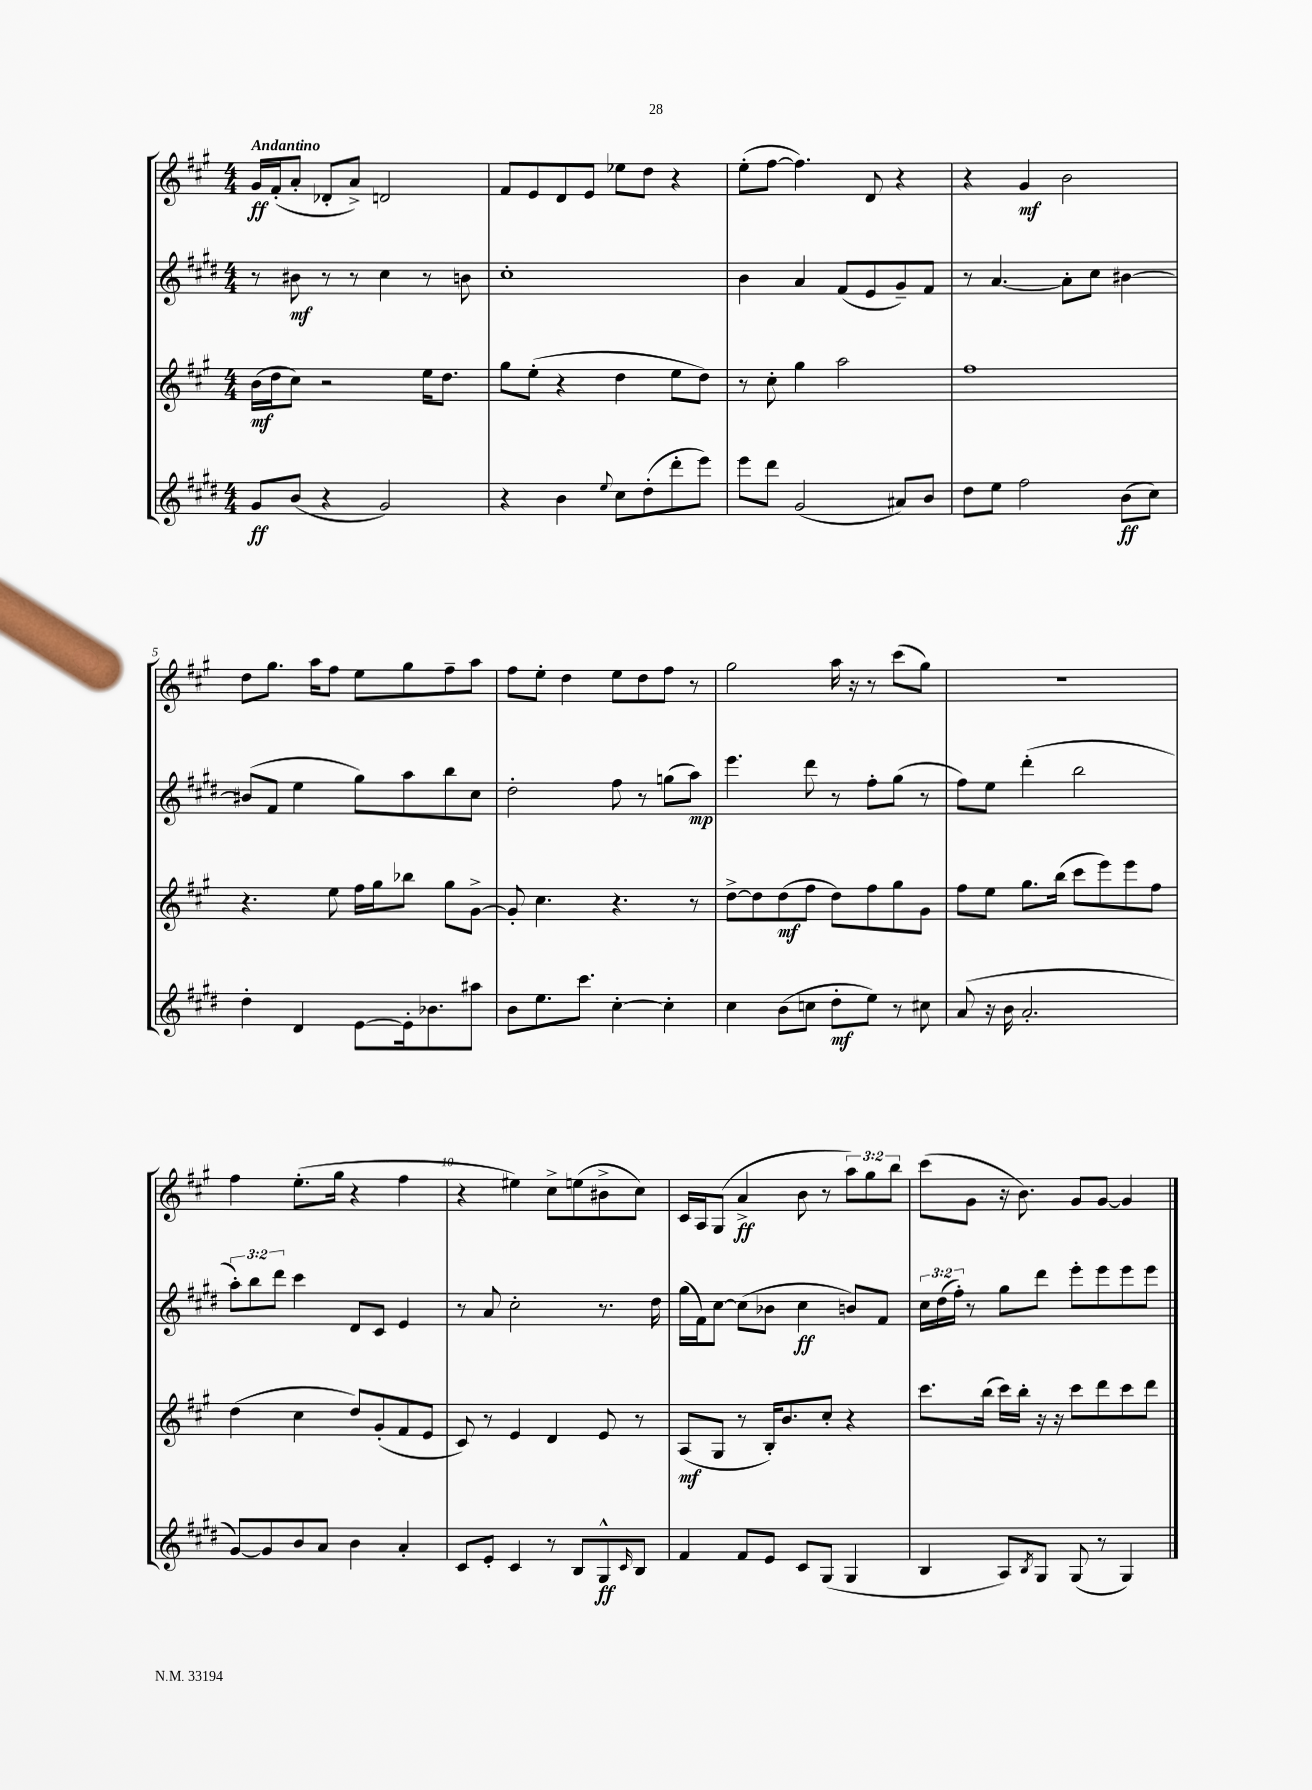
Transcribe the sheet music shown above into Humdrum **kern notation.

**kern	**dynam	**kern	**dynam	**kern	**dynam	**kern	**dynam
*part4	*part4	*part3	*part3	*part2	*part2	*part1	*part1
*staff4	*staff4	*staff3	*staff3	*staff2	*staff2	*staff1	*staff1
*clefG2	*	*clefG2	*	*clefG2	*	*clefG2	*
*k[f#c#g#d#]	*	*k[f#c#g#]	*	*k[f#c#g#d#]	*	*k[f#c#g#]	*
*M4/4	*	*M4/4	*	*M4/4	*	*M4/4	*
=1	=1	=1	=1	=1	=1	=1	=1
!	!	!	!	!	!	!LO:TX:a:B:t=Andantino	!
8g#/L	ff	(16b\LL	mf	8r	.	16g#/LL	ff
.	.	16dd\J	.	.	.	(16f#'/J	.
(8b/J	.	8cc#\J)	.	8b#X\	mf	8a'/J	.
4r	.	2r	.	8r	.	8d-X'/L	.
.	.	.	.	8r	.	8a^/J)	.
2g#/)	.	.	.	4cc#\	.	2dn/	.
.	.	16ee\KL	.	8r	.	.	.
.	.	8.dd\J	.	.	.	.	.
.	.	.	.	8bn\	.	.	.
=2	=2	=2	=2	=2	=2	=2	=2
4r	.	8gg#\L	.	1cc#'	.	8f#/L	.
.	.	(8ee'\J	.	.	.	8e/	.
4b\	.	4r	.	.	.	8d/	.
.	.	.	.	.	.	8e/J	.
8qqee/	.	.	.	.	.	.	.
8cc#\L	.	4dd\	.	.	.	8ee-X\L	.
(8dd#'\	.	.	.	.	.	8dd\J	.
8ddd#'\	.	8ee\L	.	.	.	4r	.
8eee\J)	.	8dd\J)	.	.	.	.	.
=3	=3	=3	=3	=3	=3	=3	=3
8eee\L	.	8r	.	4b\	.	(8ee'\L	.
8ddd#\J	.	8cc#'\	.	.	.	[8ff#\J	.
(2g#/	.	4gg#\	.	4a/	.	4.ff#\])	.
.	.	2aa\	.	(8f#/L	.	.	.
.	.	.	.	8e/	.	8d/	.
8a#X/L)	.	.	.	8g#~/)	.	4r	.
8b/J	.	.	.	8f#/J	.	.	.
=4	=4	=4	=4	=4	=4	=4	=4
8dd#\L	.	1ff#	.	8r	.	4r	.
8ee\J	.	.	.	[4.a/	.	.	.
2ff#\	.	.	.	.	.	4g#/	mf
.	.	.	.	8a'\L]	.	2b\	.
.	.	.	.	8cc#\J	.	.	.
(8b\L	ff	.	.	[4b#X\	.	.	.
8cc#\J)	.	.	.	.	.	.	.
!!LO:LB:g=z
=5	=5	=5	=5	=5	=5	=5	=5
4dd#'\	.	4.r	.	(8b#X/L]	.	8dd\L	.
.	.	.	.	8f#/J	.	8.gg#\J	.
4d#/	.	.	.	4ee\	.	.	.
.	.	.	.	.	.	16aa\KL	.
.	.	8ee\	.	.	.	8ff#\J	.
[8e\L	.	16ff#\LL	.	8gg#\L)	.	8ee\L	.
.	.	16gg#\J	.	.	.	.	.
16e'\k]	.	8bb-X\J	.	8aa\	.	8gg#\	.
8.b-X\	.	.	.	.	.	.	.
.	.	8gg#\L	.	8bb\	.	8ff#~\	.
8aa#X\J	.	[8g#^\J	.	8cc#\J	.	8aa\J	.
=6	=6	=6	=6	=6	=6	=6	=6
8b\L	.	8g#'/]	.	2dd#'\	.	8ff#\L	.
8.ee\	.	4.cc#\	.	.	.	8ee'\J	.
.	.	.	.	.	.	4dd\	.
8.ccc#\J	.	.	.	.	.	.	.
[4cc#'\	.	4.r	.	8ff#\	.	8ee\L	.
.	.	.	.	8r	.	8dd\	.
4cc#'\]	.	.	.	(8ggn\L	.	8ff#\J	.
.	.	8r	.	8aa\J)	mp	8r	.
=7	=7	=7	=7	=7	=7	=7	=7
4cc#\	.	[8dd^\L	.	4.eee\	.	2gg#\	.
.	.	8dd\]	.	.	.	.	.
(8b\L	.	(8dd\	mf	.	.	.	.
8ccn\J	.	8ff#\J	.	8ddd#\	.	.	.
8dd#'\L	mf	8dd\L)	.	8r	.	16aa\	.
.	.	.	.	.	.	16r	.
8ee\J)	.	8ff#\	.	8ff#'\L	.	8r	.
8r	.	8gg#\	.	(8gg#\J	.	(8ccc#\L	.
8cc#X\	.	8g#\J	.	8r	.	8gg#\J)	.
=8	=8	=8	=8	=8	=8	=8	=8
(8a/	.	8ff#\L	.	8ff#\L)	.	1r	.
16r	.	8ee\J	.	8ee\J	.	.	.
16b\	.	.	.	.	.	.	.
2.a'/	.	8.gg#\L	.	(4ddd#'\	.	.	.
.	.	(16bb\Jk	.	.	.	.	.
.	.	8ccc#\L	.	2bb\	.	.	.
.	.	8eee\)	.	.	.	.	.
.	.	8eee\	.	.	.	.	.
.	.	8ff#\J	.	.	.	.	.
!!LO:LB:g=z
=9	=9	=9	=9	=9	=9	=9	=9
[8g#/L)	.	(4dd\	.	12aa'\L)	.	4ff#\	.
.	.	.	.	12bb\	.	.	.
8g#/]	.	.	.	.	.	.	.
.	.	.	.	12ddd#\J	.	.	.
8b/	.	4cc#\	.	4ccc#\	.	(8.ee'\L	.
8a/J	.	.	.	.	.	.	.
.	.	.	.	.	.	16gg#\Jk	.
4b\	.	8dd/L)	.	8d#/L	.	4r	.
.	.	(8g#'/	.	8c#/J	.	.	.
4a'/	.	8f#/	.	4e/	.	4ff#\	.
.	.	8e/J	.	.	.	.	.
=10	=10	=10	=10	=10	=10	=10	=10
8c#/L	.	8c#/)	.	8r	.	4r	.
8e'/J	.	8r	.	8a/	.	.	.
4c#/	.	4e/	.	2cc#'\	.	4ee#X\)	.
8r	.	4d/	.	.	.	8cc#^\L	.
8B/L	.	.	.	.	.	(8een\	.
8G#^^/	ff	8e/	.	8.r	.	8b#X^\	.
16qqc#/	.	.	.	.	.	.	.
8B/J	.	8r	.	.	.	8cc#\J)	.
.	.	.	.	16dd#\	.	.	.
=11	=11	=11	=11	=11	=11	=11	=11
4f#/	.	(8A/L	mf	(16gg#\LL	.	16c#/LL	.
.	.	.	.	16f#\J)	.	16A/J	.
.	.	8G#/J	.	[8cc#\J	.	(8G#/J	.
8f#/L	.	8r	.	(8cc#\L]	.	4a^/	ff
8e/J	.	16B'/KL)	.	8b-X\J	.	.	.
.	.	8.b/	.	.	.	.	.
8c#/L	.	.	.	4cc#\	ff	8b\	.
(8G#/J	.	8cc#'/J	.	.	.	8r	.
4G#/	.	4r	.	8bn/L)	.	12aa\L)	.
.	.	.	.	.	.	12gg#\	.
.	.	.	.	8f#/J	.	.	.
.	.	.	.	.	.	12bb\J	.
=12	=12	=12	=12	=12	=12	=12	=12
4B/	.	8.ccc#\L	.	24cc#\LL	.	(8ccc#\L	.
.	.	.	.	(24dd#\	.	.	.
.	.	.	.	24ff#'\JJ)	.	.	.
.	.	.	.	8r	.	8g#\J	.
.	.	(16bb\Jk	.	.	.	.	.
8A/L)	.	16ccc#\LL)	.	8gg#\L	.	16r	.
.	.	16bb'\JJ	.	.	.	8.b\)	.
8qB/	.	.	.	.	.	.	.
8G#/J	.	16r	.	8ddd#\J	.	.	.
.	.	16r	.	.	.	.	.
(8G#/	.	8ccc#\L	.	8eee'\L	.	8g#/L	.
8r	.	8ddd\	.	8eee\	.	[8g#/J	.
4G#/)	.	8ccc#\	.	8eee\	.	4g#/]	.
.	.	8ddd\J	.	8eee\J	.	.	.
==	==	==	==	==	==	==	==
*-	*-	*-	*-	*-	*-	*-	*-
